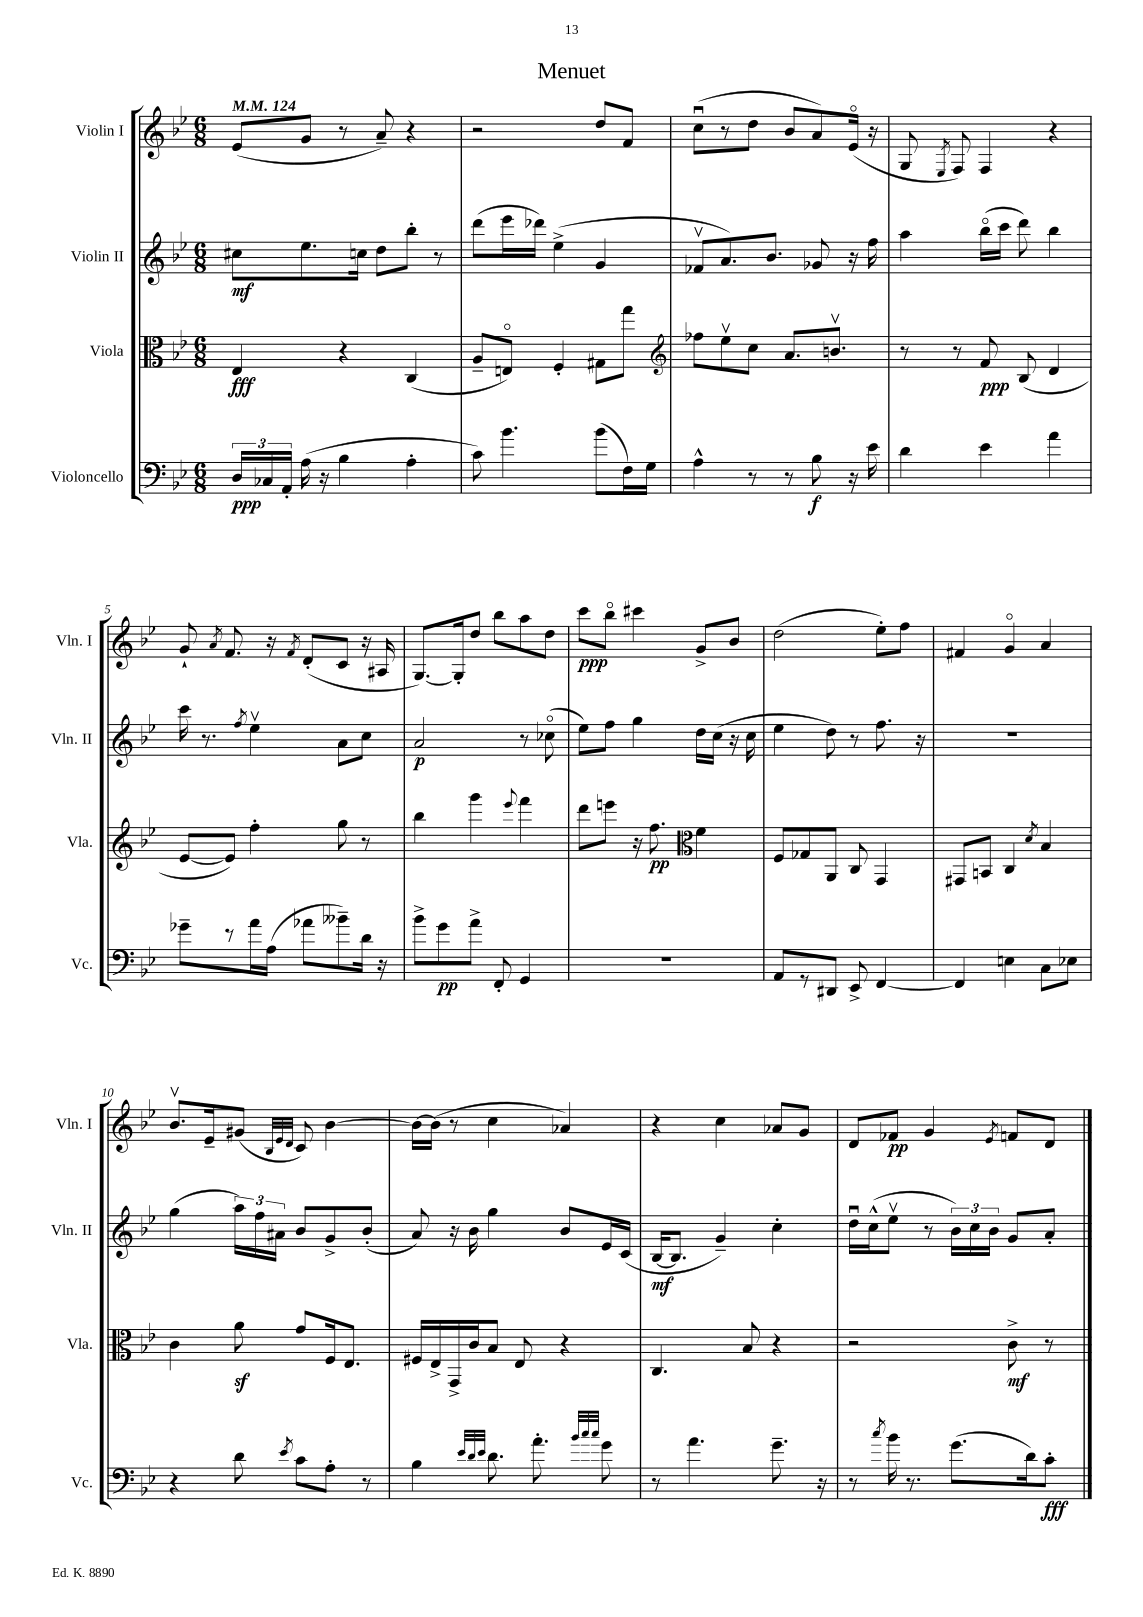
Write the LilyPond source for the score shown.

\header { title = "Menuet" }
<<
\new StaffGroup <<
\new Staff = "s0" \with { instrumentName = "Violin I" shortInstrumentName = "Vln. I" } {
    \clef treble \key bes \major \numericTimeSignature \time 6/8 \tempo 4 = 124
    \autoBeamOff ees'8[( g'8] r8 a'8--) r4 |
    r2 d''8[ f'8] |
    c''8[\downbow( r8 d''8] bes'8[ a'8) ees'16]\flageolet( r16 |
    g8 \acciaccatura { ees8 } f8) f4 r4 |
    g'8-! \acciaccatura { a'8 } f'8. r16 \acciaccatura { f'8 } d'8[-.( c'8] r16 ais16 |
    g8.[~) g16-. d''8] bes''8[ a''8 d''8] |
    c'''8[\ppp bes''8]\flageolet cis'''4 g'8[-> bes'8] |
    d''2( ees''8[-.) f''8] |
    fis'4 g'4\flageolet a'4 |
    bes'8.[\upbow ees'16-- gis'8]( \grace { bes32[ ees'32 d'32] } c'8) bes'4~ |
    bes'16[~ bes'16]( r8 c''4 aes'4) |
    r4 c''4 aes'8[ g'8] |
    d'8[ fes'8]\pp g'4 \acciaccatura { ees'8 } f'8[ d'8] \bar "|." |
}
\new Staff = "s1" \with { instrumentName = "Violin II" shortInstrumentName = "Vln. II" } {
    \clef treble \key bes \major \numericTimeSignature \time 6/8
    \autoBeamOff cis''8[\mf ees''8. c''16] d''8[ bes''8]-. r8 |
    d'''8[( ees'''16 des'''16]) ees''4->( g'4 |
    fes'8[\upbow a'8.) bes'8.] ges'8 r16 f''16 |
    a''4 bes''16[\flageolet( c'''16] d'''8) bes''4 |
    c'''16 r8. \acciaccatura { f''8 } ees''4\upbow a'8[ c''8] |
    a'2\p r8 ces''8\flageolet( |
    ees''8[) f''8] g''4 d''16[ c''16]( r16 c''16 |
    ees''4 d''8) r8 f''8. r16 |
    R2. |
    g''4( \tuplet 3/2 { a''16[) f''16 ais'16] } bes'8[ g'8-> bes'8]-.( |
    a'8) r16 bes'16 g''4 bes'8[ ees'16 c'16]( |
    bes16[~\mf bes8.] g'4--) c''4-. |
    d''16[\downbow c''16-^( ees''8]\upbow r8 \tuplet 3/2 { bes'16[) c''16 bes'16] } g'8[ a'8]-. \bar "|." |
}
\new Staff = "s2" \with { instrumentName = "Viola" shortInstrumentName = "Vla." } {
    \clef alto \key bes \major \numericTimeSignature \time 6/8
    \autoBeamOff ees4\fff r4 c4( |
    a8[-- e8]\flageolet) f4-. gis8[ g''8] |
    \clef treble fes''8[ ees''8\upbow c''8] a'8.[ b'8.]\upbow |
    r8 r8 f'8\ppp bes8( d'4 |
    ees'8[~ ees'8]) f''4-. g''8 r8 |
    bes''4 g'''4 \appoggiatura { ees'''8 } f'''4 |
    d'''8[ e'''8] r16 f''8.\pp \clef alto f'4 |
    f8[ ges8 a,8] c8 g,4 |
    gis,8[ b,8] c4 \acciaccatura { d'8 } bes4 |
    c'4 a'8\sf g'8[ f16 ees8.] |
    fis16[ ees16-> g,16-> c'16 bes8] ees8 r4 |
    c4. bes8 r4 |
    r2 c'8->\mf r8 \bar "|." |
}
\new Staff = "s3" \with { instrumentName = "Violoncello" shortInstrumentName = "Vc." } {
    \clef bass \key bes \major \numericTimeSignature \time 6/8
    \autoBeamOff \tuplet 3/2 { d16[\ppp ces16 a,16]-. } a16( r16 bes4 a4-. |
    c'8) bes'4. bes'8[( f16) g16] |
    a4-^ r8 r8 bes8\f r16 ees'16 |
    d'4 ees'4 a'4 |
    ges'8[-- r8 a'16 a16]( aes'8[ beses'8--) d'16] r16 |
    bes'8[-> g'8\pp a'8]-> f,8-. g,4 |
    R2. |
    a,8[ r8 dis,8] ees,8-> f,4~ |
    f,4 e4 c8[ ees8] |
    r4 d'8 \acciaccatura { ees'8 } c'8[ a8]-. r8 |
    bes4 \grace { ees'32[ d'32 ees'32] } d'8. a'8.-. \grace { bes'32[ c''32 c''32] } g'8 |
    r8 a'4. g'8.-- r16 |
    r8 \acciaccatura { c''8 } bes'16 r8. g'8.[( d'16) c'8]-.\fff \bar "|." |
}
>>
>>
